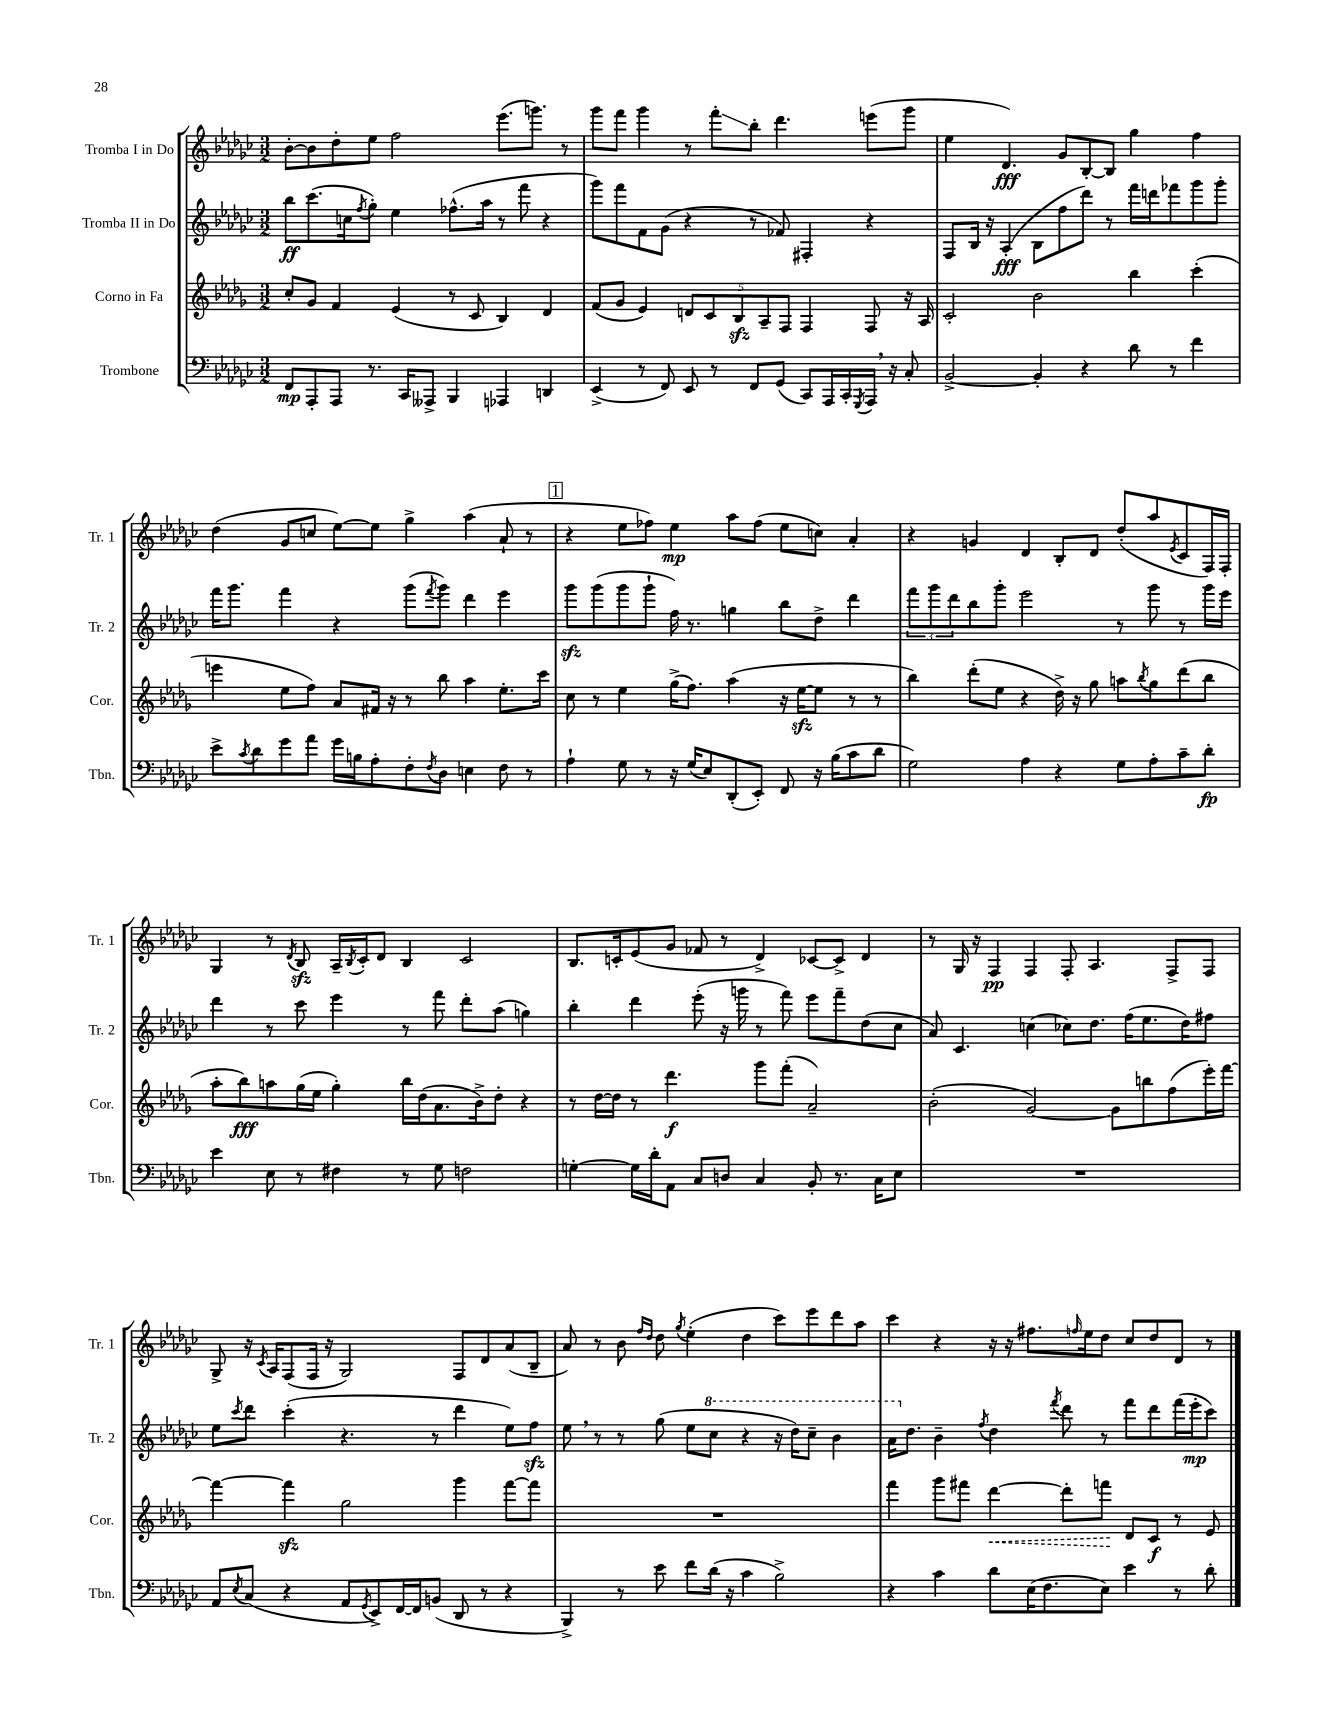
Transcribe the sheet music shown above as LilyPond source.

<<
\new StaffGroup <<
\new Staff = "s0" \with { instrumentName = "Tromba I in Do" shortInstrumentName = "Tr. 1" } {
    \clef treble \key ges \major \numericTimeSignature \time 3/2
    bes'8~-. bes'8 des''8-. ees''8 f''2 ees'''8.( g'''8.) r8 |
    ges'''8 f'''8 ges'''4 r8 f'''8-.\glissando bes''8-. des'''4. e'''8( ges'''8 |
    ees''4 des'4.\fff) ges'8 bes8~-. bes8 ges''4 f''4 |
    des''4( ges'8 c''8 ees''8~) ees''8 ges''4-> aes''4( aes'8-! r8 |
    \mark \markup { \box "1" } r4 ees''8 fes''8) ees''4\mp aes''8 fes''8( ees''8 c''8) aes'4-. |
    r4 g'4 des'4 bes8-. des'8 des''8-.( aes''8 \acciaccatura { ees'8 } ces'8 f16) f16-. |
    ges4 r8 \acciaccatura { des'8 } bes8\sfz aes16-- \acciaccatura { bes8 } ces'16-. des'8 bes4 ces'2 |
    bes8. c'16-. ees'8( ges'8 fes'8 r8 des'4->) ces'8~ ces'8-> des'4 |
    r8 ges16 r16 f4\pp f4 f8-. aes4. f8-> f8 |
    ges8-> r16 \acciaccatura { ces'8 } aes16 f8( f16 r16 ges2) f8 des'8 aes'8( bes8-- |
    aes'8) r8 bes'8 \grace { f''16 des''16 } des''8 \acciaccatura { ges''8 } ees''4-.( des''4 ces'''8) ees'''8 des'''8 aes''8 |
    ces'''4 r4 r16 r16 fis''8. \grace { f''16 } ees''16 des''8 ces''8 des''8 des'8 r8 \bar "|." |
}
\new Staff = "s1" \with { instrumentName = "Tromba II in Do" shortInstrumentName = "Tr. 2" } {
    \clef treble \key ges \major \numericTimeSignature \time 3/2
    bes''8\ff ces'''8.( c''16 \acciaccatura { f''8 } ges''8-.) ees''4 fes''8.-^( aes''16 r8 f'''8 r4 |
    ges'''8) f'''8 f'8 ges'8( r4 r8 fes'8) fis4-. r4 |
    f8 bes16 r16 aes4-.\fff( bes8 f''8 des'''8) r8 f'''16 d'''16 fes'''8 ges'''8 ges'''8-. |
    f'''16 ges'''8. f'''4 r4 ges'''8( \acciaccatura { f'''8 } ges'''8) des'''4 ees'''4 |
    \mark \markup { \box "1" } ges'''8\sfz ges'''8( ges'''8 ges'''8-! f''16) r8. g''4 bes''8 des''8-> des'''4 |
    \tuplet 3/2 { f'''8 ges'''8 des'''8 } bes''8 ges'''8-. ees'''2 r8 ges'''8 r8 ges'''16 ees'''16 |
    des'''4 r8 ces'''8 ees'''4 r8 f'''8 des'''8-. aes''8( g''4) |
    bes''4-. des'''4 ees'''8-.( r16 g'''16 r8 f'''8) ees'''8 f'''8-- des''8( ces''8 |
    aes'8) ces'4. c''4( ces''8) des''8. f''16( ees''8. des''16) fis''8 |
    ees''8 \acciaccatura { ces'''8 } des'''8 ces'''4-.( r4. r8 des'''4 ees''8) f''8\sfz |
    ees''8 \breathe r8 r8 ges''8( ees''8 \ottava #1 ces'''8 r4 r16 des'''16) ces'''8-- bes''4 |
    aes''16 \ottava #0 des''8. bes'4-- \acciaccatura { f''8 } des''4 \acciaccatura { f'''8 } des'''8 r8 f'''8 des'''8 f'''16( ees'''16-.\mp ces'''8) \bar "|." |
}
\new Staff = "s2" \with { instrumentName = "Corno in Fa" shortInstrumentName = "Cor." } {
    \clef treble \key des \major \numericTimeSignature \time 3/2
    c''8-. ges'8 f'4 ees'4( r8 c'8 bes4) des'4 |
    f'8( ges'8 ees'4) \tuplet 5/4 { d'8 c'8 bes8\sfz aes8-- f8 } f4 f8 r16 aes16 |
    c'2-. bes'2 bes''4 c'''4-.( |
    e'''4 ees''8 f''8) aes'8 fis'16 r16 r8 bes''8 aes''4 ees''8.-. c'''16 |
    \mark \markup { \box "1" } c''8 r8 ees''4 ges''16->( f''8.) aes''4( r16 ees''16~\sfz ees''8 r8 r8 |
    bes''4) des'''8-.( ees''8 r4 des''16->) r16 ges''8 a''8 \acciaccatura { bes''8 } ges''8 des'''8( bes''8 |
    aes''8-. bes''8\fff) a''8 ges''16( ees''16 ges''4-.) bes''16 des''16( aes'8. bes'16->) des''8-. r4 |
    r8 des''16~ des''16 r8 des'''4.\f ges'''8 f'''8-.( aes'2--) |
    bes'2-.( ges'2~) ges'8 b''8 f''8( ees'''16-.) f'''16~ |
    f'''4~ f'''4\sfz ges''2 ges'''4 f'''8~ f'''8 |
    R1. |
    f'''4 ges'''8 fis'''8 \once \override Hairpin.style = #'dashed-line des'''4~\< des'''8-. f'''8\! des'8 c'8\f r8 ees'8 \bar "|." |
}
\new Staff = "s3" \with { instrumentName = "Trombone" shortInstrumentName = "Tbn." } {
    \clef bass \key ges \major \numericTimeSignature \time 3/2
    f,8\mp aes,,8-. aes,,8 r8. ces,16 aeses,,8-> bes,,4 aes,,4 d,4 |
    ees,4->( r8 f,8) ees,8 r8 f,8 ges,8( ces,8) aes,,16 ces,16-. \acciaccatura { ges,,8 } aes,,16 \breathe r16 ces8-. |
    bes,2~-> bes,4-. r4 des'8 r8 f'4 |
    ees'8-> \acciaccatura { ces'8 } des'8 ges'8 aes'8 ges'16 b16 aes8-. f8-. \acciaccatura { f8 } des8 e4 f8 r8 |
    \mark \markup { \box "1" } aes4-! ges8 r8 r16 ges16( ees8) des,8-.( ees,8-.) f,8 r16 bes16( ces'8 des'8 |
    ges2) aes4 r4 ges8 aes8-. ces'8-- des'8-.\fp |
    ees'4 ees8 r8 fis4 r8 ges8 f2 |
    g4~-. g16 des'16-. aes,8 ces8 d8 ces4 bes,8-. r8. ces16 ees8 |
    R1. |
    aes,8 \acciaccatura { ees8 } ces8( r4 aes,8 \acciaccatura { ges,8 } ees,8->) f,16~ f,16 b,8( des,8 r8 r4 |
    bes,,4->) r8 ees'8 f'8 des'16( r16 ces'4 bes2->) |
    r4 ces'4 des'8 ees16( f8. ees8) ees'4 r8 des'8-. \bar "|." |
}
>>
>>
\layout { \context { \Score \remove "Bar_number_engraver" } }
